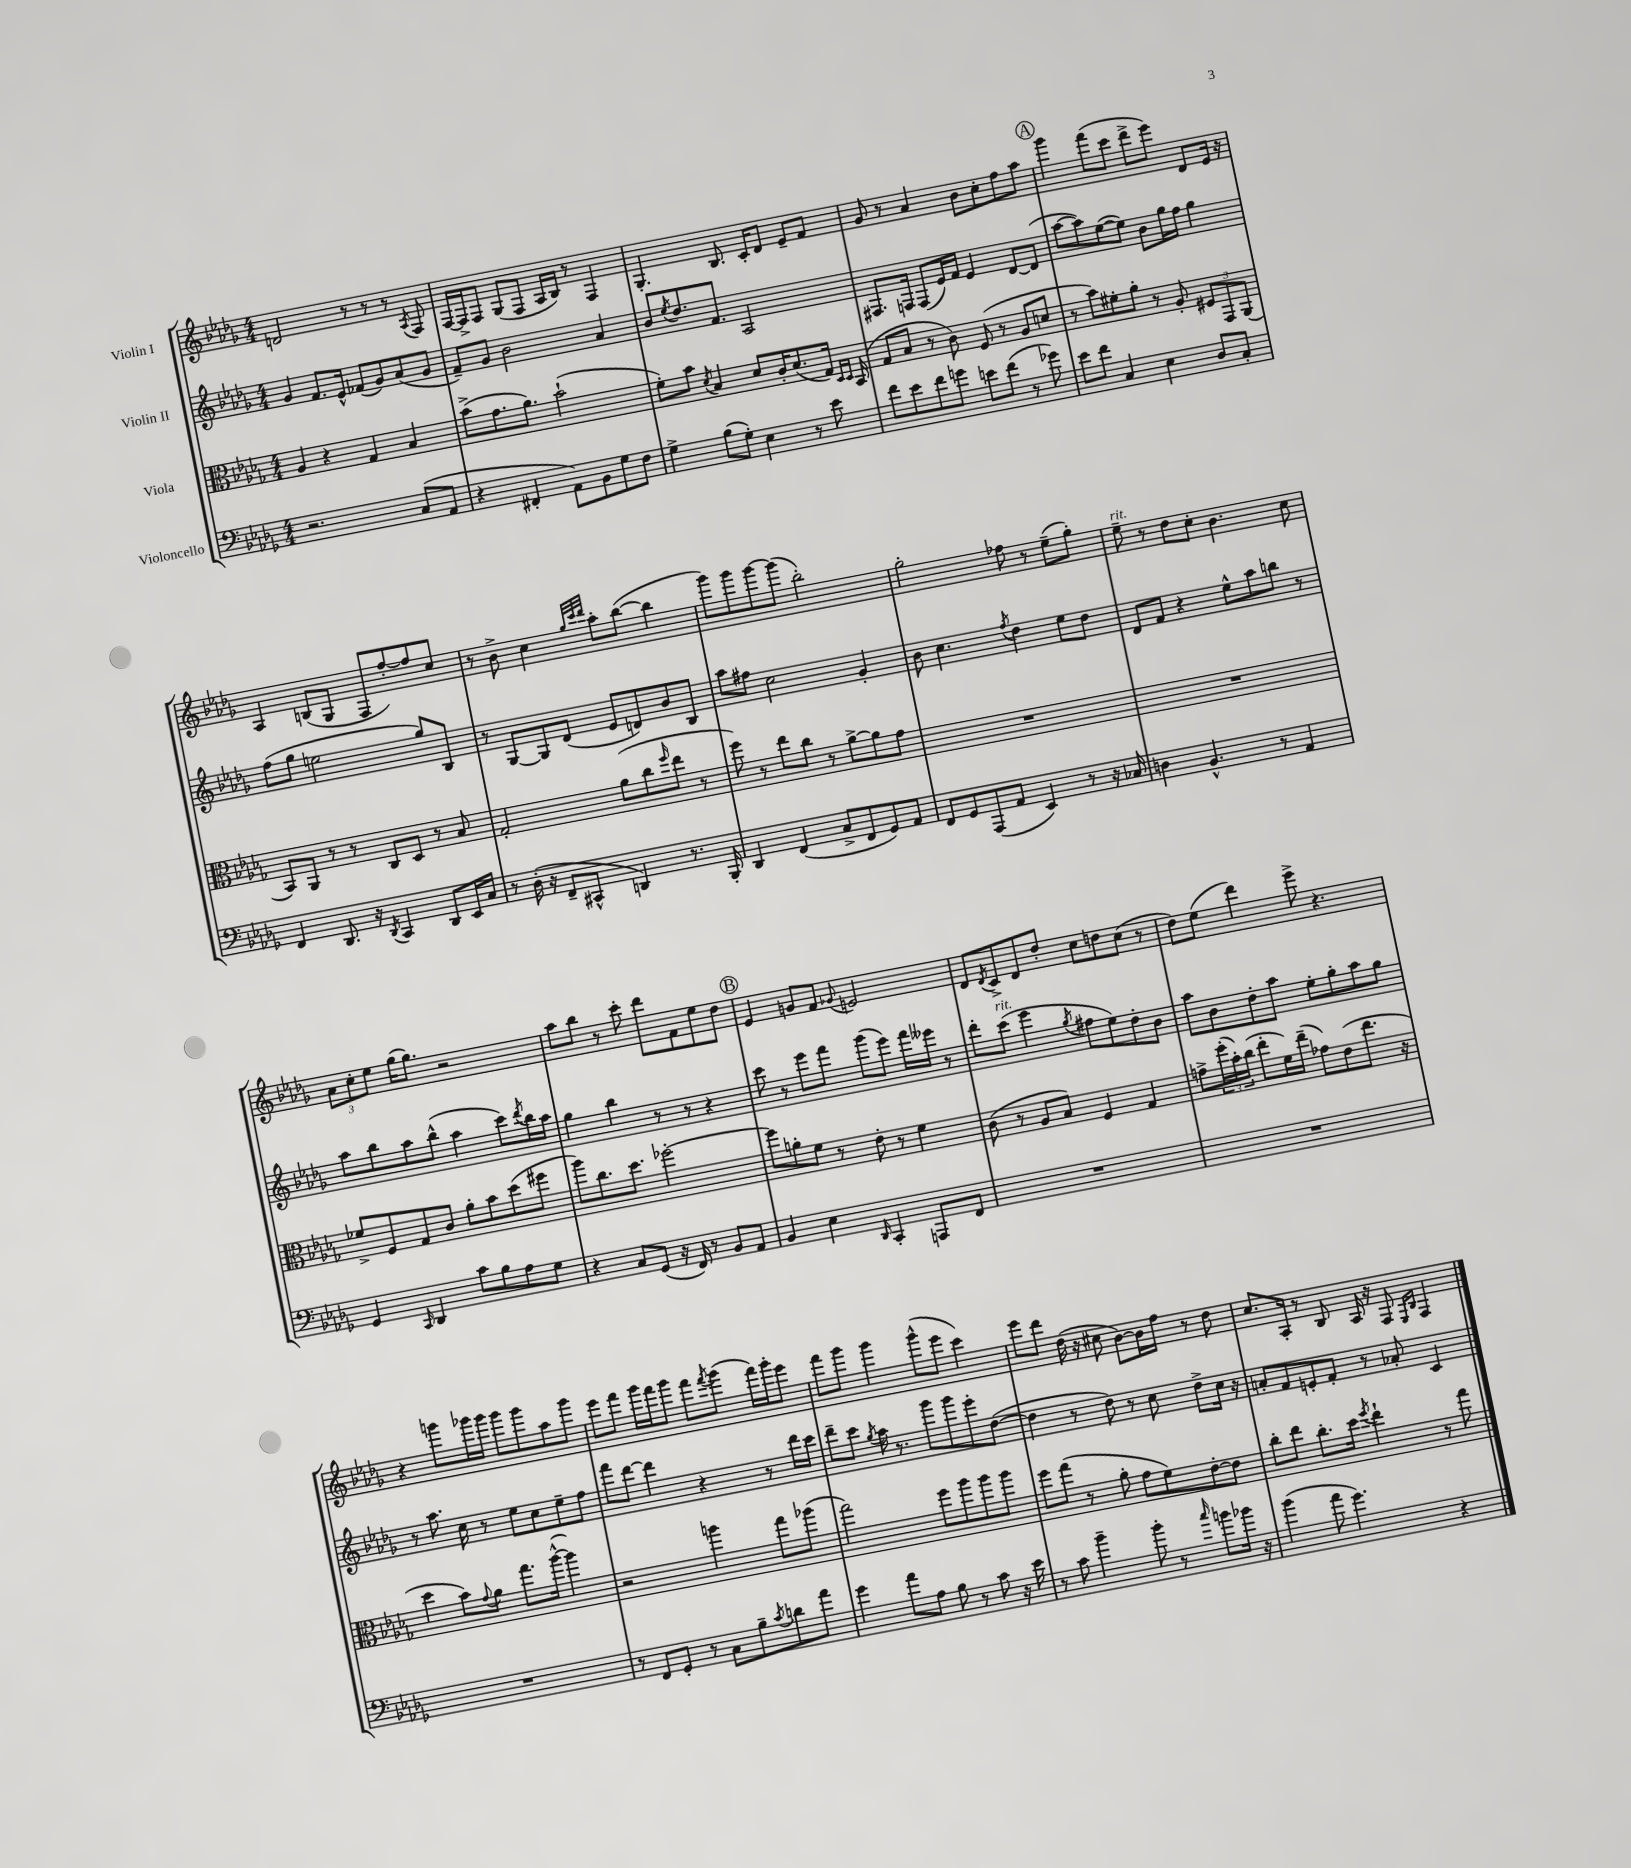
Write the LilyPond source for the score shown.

<<
\new StaffGroup <<
\new Staff = "s0" \with { instrumentName = "Violin I" } {
    \clef treble \key des \major \numericTimeSignature \time 4/4
    d'2 r8 r8 r8 \acciaccatura { aes8 } f8 |
    f16~ f16-> f8 ges8( f8 aes16 bes16) r8 f4 |
    ges4.-. bes8. c'16-. des'8 ees'8-- f'8 |
    ges'8 r8 aes'4 bes'8 c''8-. f''8 aes''8 |
    \mark \markup { \circle "A" } ges'''4 f'''8( c'''8 des'''8-> ees'''8) des'8 ees'16 r16 |
    aes4 b8( ges8 f8 f''8~-.) f''8 c''8 |
    r8 bes'8-> c''4 \grace { ges''32 c'''32 des'''32 } aes''8-. bes''8~( bes''4 |
    ges'''8) ges'''8 ges'''8~ ges'''8( bes''2-.) |
    ges''2-. fes''8 r8 ees''8--( ges''8-.) |
    ees''8--^\markup { \italic "rit." } r8 des''8 c''8-. bes'4. c''8 |
    \tuplet 3/2 { aes'8 c''8-. ees''8 } ges''16( ges''8.) r2 |
    aes''8 bes''8 r8 c'''8-. des'''8 f'8 ees''8 des''8 |
    \mark \markup { \circle "B" } ees'4 g'8 f'8 \appoggiatura { ges'8 } e'2 |
    des'8 \acciaccatura { des'8 } c'8-> des'8 des''8-. c''8 d''8 c''8( r8 |
    des''8) ees''8( des'''4) ees'''8-> r4. |
    r4 g'''8 ges'''16 ges'''16 ges'''8 ges'''8 aes''8 ges'''8 |
    ees'''8 f'''8 ges'''16 f'''16 ges'''8 f'''8 \acciaccatura { f'''8 } ges'''8( f'''16) ges'''16-. ees'''8 |
    f'''8 ges'''8 ges'''4 ges'''8-^( ees'''8 c'''4) |
    ees'''8 des'''8 des''16( r16 cis''8 bes'8~) bes'16 f''16 r8 des''8 |
    c''8. aes16-. r8 bes8 aes16 r16 f8 \grace { ees16 bes16 } f4 \bar "|." |
}
\new Staff = "s1" \with { instrumentName = "Violin II" } {
    \clef treble \key des \major \numericTimeSignature \time 4/4
    ges'4 f'8. ees'16-^ fes'8( ges'8) aes'8( ges'8 |
    f'8--) ges'8 bes'2 aes'4 |
    bes'8 \acciaccatura { ees''8 } des''8. f'8. aes2 |
    fis8. f16 f8( ees'16) f'16 ees'4 des'8~ des'8( |
    \mark \markup { \circle "A" } aes''8~ aes''8) ees''8~( ees''8) bes'8 ges''16 f''16 ges''4 |
    f''8( ges''8 e''2 ges''8) bes8 |
    r8 ges8~ ges8 des'8( ees'8 d'8) bes'8 bes8 |
    aes''8 fis''8 c''2 ges'4-. |
    bes'8 c''4. \acciaccatura { f''8 } des''4 ees''8 des''8 |
    des'8 f'8 r4 ees''8-^ aes''8 b''8 r8 |
    aes''8 bes''8 aes''8 bes''8-^( aes''4 c'''8) \acciaccatura { des'''8 } bes''16 aes''16 |
    ges''4 bes''4 r8 r8 r4 |
    \mark \markup { \circle "B" } c'''8 r8 ees'''8 f'''8 ges'''8( ees'''8) f'''16 eeses'''16 r8 |
    des'''8-. c'''8^\markup { \italic "rit." }( ees'''4 \acciaccatura { ges''8 } fis''8 ees''8) des''8-. bes'8 |
    aes''8 bes'8 des''8-. aes''8 ees''8-. ges''8-. aes''8 ges''8 |
    r8 aes''8. c''16 r8 ees''8 c''8 ees''8-- f''8 |
    f'''8 des'''8~ des'''4 r4 r8 des'''16 c'''16 |
    des'''8-- c'''8 \acciaccatura { ges''8 } aes''16 r8. ges'''8 ges'''8 ees'''8-. des''8~( |
    des''4 r8 des''8) r8 c''8 des''8-> c''16 r16 |
    a'8-. f'8 e'8-. f'8-. r8 aes'8-. c'4 \bar "|." |
}
\new Staff = "s2" \with { instrumentName = "Viola" } {
    \clef alto \key des \major \numericTimeSignature \time 4/4
    aes4 r4 ges4 bes4 |
    bes'8->( ges'8. aes'8.) bes'2-!( |
    f'8-.) bes'8 \acciaccatura { des'8 } bes4 des'8 c'16-. des'8.( ges16) \grace { des16 des16 } bes,16( |
    ges8 bes8 r8 c'8) f8( r8 aes8 d'8 |
    \mark \markup { \circle "A" } r8 bes'8) fis'8-. aes'8-. r8 aes8-. \tuplet 3/2 { fis8 ges,8 aes,8( } |
    bes,8) aes,8 r8 r8 c8 des8 r8 bes8 |
    ges2-. aes'8( c''8 \grace { f''16 } ees''8 r8 |
    f''8) r8 ees''8 c''8 r8 aes'8~-> aes'8 ges'8 |
    R1 |
    R1 |
    fes'8-> f8 ges8 c'8 aes'8-. bes'8 des''8( fis''8 |
    aes''8) c''8. des''8. fes''2~-. |
    \mark \markup { \circle "B" } fes''8 a'8-. f'8 r8 ees'8-. r8 f'4 |
    c'8( r8 aes8 bes8) f4 ges4 |
    g'8-> \tuplet 3/2 { f''16-.( bes'16-.) c''16( } ees''8-. f'16) ees''16--( ges'8) ees'8( ees''8. r16 |
    des''4 bes'8) \appoggiatura { ges'8 } aes'8 ges''8. aes''16~-^( aes''4) |
    r2 a''4 ges''8 aes''8( |
    ges''2) f''8 aes''8 aes''8 aes''8 |
    f''8 ges''8( r8 aes'8-. ges'8 f'8) ees'8~-. ees'8 |
    c''8-. ees''8 c''8.-. des''16 \acciaccatura { f''8 } ees''4-! r8 ges''8 \bar "|." |
}
\new Staff = "s3" \with { instrumentName = "Violoncello" } {
    \clef bass \key des \major \numericTimeSignature \time 4/4
    r2. c8( aes,8 |
    r4 fis,4-. aes,8) bes,8 ges8 f8 |
    ges4-> bes8( ges8-.) ees4 r8 ees'8 |
    f'8 ees'8 f'8 g'8 e'8 f'8( r8 ges'8) |
    \mark \markup { \circle "A" } ees'8 f'8 c4 ees4 des8 c8-. |
    f,4 des,8. r16 \acciaccatura { des,8 } c,4 des,8 ees,16 c16 |
    r8 des16-.( r16 f,8-- cis,8-^ d,4) r8. bes,,16-. |
    des,4 f,4( c8-> f,8 ges,8) aes,8 |
    f,8 ges,8 aes,,8( aes,8 ees,4) r8 r16 ces16 |
    d4 bes,4.-^ r8 aes,4 |
    ges,4 \grace { c,16 } des,4 c'8 bes8 aes8 ges8 |
    r4 c8 ges,8( r16 f,16) r8 bes,8 aes,8 |
    \mark \markup { \circle "B" } bes,4 ees4 \grace { des,16 } c,4-. a,,8 f,8 |
    R1 |
    R1 |
    R1 |
    r8 f,8 ges,8-. r8 c8 bes8-- \acciaccatura { c'8 } d'8 aes'8 |
    ges'4 aes'8 aes8 bes8 r8 c'8 r16 ees'16 |
    r8 c'8 bes'4-- bes'8-. r8 \grace { c''16 } b'8 bes'16 r16 |
    bes'4( aes'8 ges'4.) r4 \bar "|." |
}
>>
>>
\layout { \context { \Score \remove "Bar_number_engraver" } }
